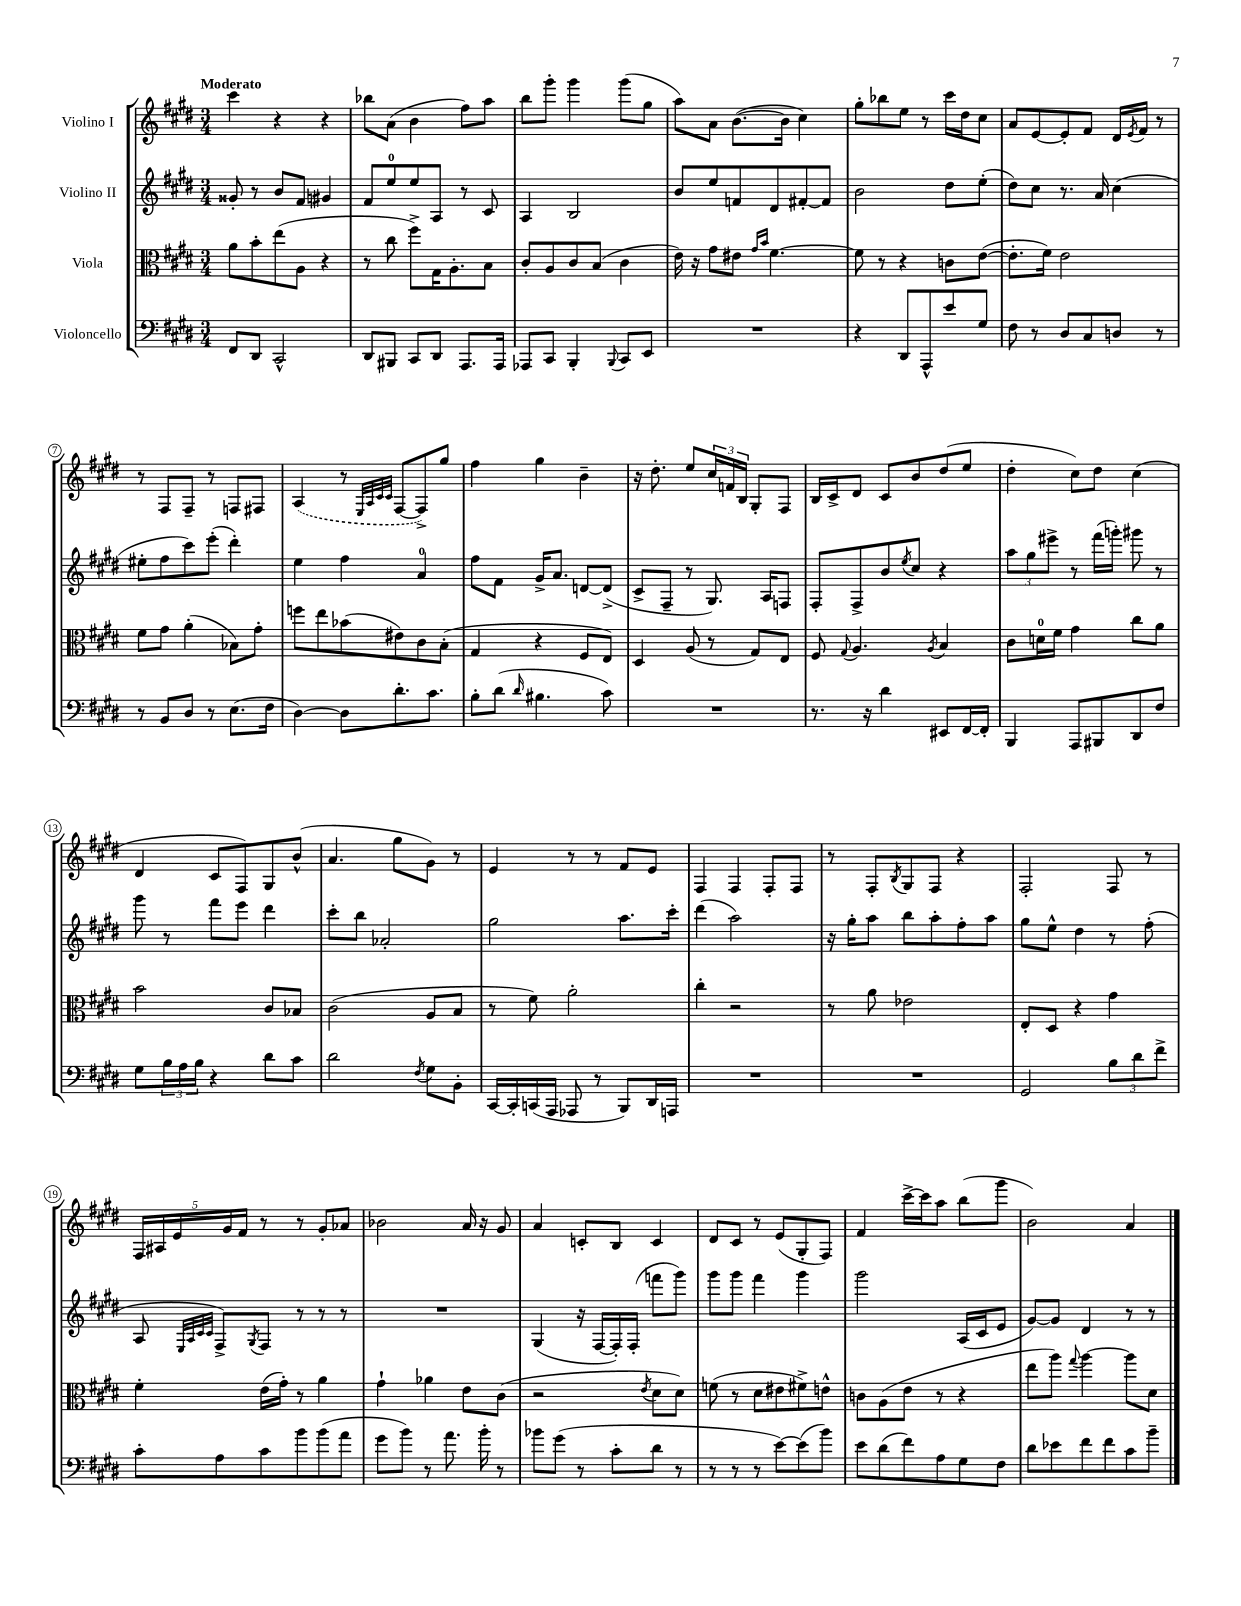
<<
\new StaffGroup <<
\new Staff = "s0" \with { instrumentName = "Violino I" } {
    \clef treble \key e \major \numericTimeSignature \time 3/4 \tempo "Moderato"
    cis'''4 r4 r4 |
    bes''8 a'8( b'4 fis''8) a''8 |
    b''8 gis'''8-. gis'''4 gis'''8( gis''8 |
    a''8) a'8 b'8.~( b'16 cis''4) |
    gis''8-. bes''8 e''8 r8 cis'''16 dis''16 cis''8 |
    a'8 e'8~ e'8-. fis'8 dis'16 \acciaccatura { e'8 } fis'16 r8 |
    r8 fis8 fis8-- r8 f8 fis8 |
    \once \slurDashed a4( r8 \grace { e32 a32 cis'32 cis'32 } fis8~ fis8->) gis''8 |
    fis''4 gis''4 b'4-- |
    r16 dis''8.-. e''8 \tuplet 3/2 { cis''16 f'16 b16 } gis8-. fis8 |
    b16 cis'16-> dis'8 cis'8 b'8 dis''8( e''8 |
    dis''4-. cis''8) dis''8 cis''4( |
    dis'4 cis'8 fis8) gis8 b'8-^( |
    a'4. gis''8 gis'8) r8 |
    e'4 r8 r8 fis'8 e'8 |
    fis4 fis4 fis8-. fis8 |
    r8 fis8-. \acciaccatura { b8 } gis8 fis8 r4 |
    fis2-. fis8 r8 |
    \tuplet 5/4 { fis16 ais16 e'16 gis'16 fis'16 } r8 r8 gis'8-. aes'8 |
    bes'2 a'16 r16 gis'8 |
    a'4 c'8-. b8 c'4 |
    dis'8 cis'8 r8 e'8( gis8-. fis8) |
    fis'4 cis'''16~-> cis'''16 a''8 b''8( gis'''8 |
    b'2) a'4 \bar "|." |
}
\new Staff = "s1" \with { instrumentName = "Violino II" } {
    \clef treble \key e \major \numericTimeSignature \time 3/4
    gisis'8-. r8 b'8 fis'8 gis'4 |
    fis'8 e''8-0 e''8 a8 r8 cis'8 |
    a4 b2 |
    b'8 e''8 f'8 dis'8 fis'8~-. fis'8 |
    b'2 dis''8 e''8-.( |
    dis''8) cis''8 r8. a'16 cis''4( |
    eis''8-. fis''8 cis'''8) e'''8-.( dis'''4-.) |
    e''4 fis''4 a'4-0 |
    fis''8 fis'8 gis'16-> a'8. d'8~ d'8->( |
    cis'8-> fis8-- r8 gis8.) a16 f8 |
    fis8-. fis8-> b'8 \acciaccatura { e''8 } cis''8 r4 |
    \tuplet 3/2 { a''8 gis''8 eis'''8-> } r8 fis'''16( g'''16-.) gis'''8 r8 |
    gis'''8 r8 fis'''8 e'''8 dis'''4 |
    cis'''8-. b''8 aes'2-. |
    gis''2 a''8. cis'''16-. |
    dis'''4( a''2) |
    r16 gis''16-. a''8 b''8 a''8-. fis''8-. a''8 |
    gis''8 e''8-^ dis''4 r8 fis''8-.( |
    a8 \grace { e32 a32 cis'32 cis'32 } fis8->) \acciaccatura { gis8 } fis8 r8 r8 r8 |
    R2. |
    gis4( r16 fis16~ fis16-.) fis16-.( f'''8 gis'''8) |
    gis'''8 gis'''8 fis'''4 gis'''4 |
    gis'''2 a16( cis'16 e'8 |
    gis'8~) gis'8 dis'4 r8 r8 \bar "|." |
}
\new Staff = "s2" \with { instrumentName = "Viola" } {
    \clef alto \key e \major \numericTimeSignature \time 3/4
    a'8 b'8-. e''8( a8 r4 |
    r8 cis''8 fis''8->) gis16 a8.-. b8 |
    cis'8-. a8 cis'8 b8( cis'4 |
    e'16) r16 gis'8 eis'8 \grace { gis'16 b'16 } fis'4.~ |
    fis'8 r8 r4 c'8 e'8~( |
    e'8.-. fis'16) e'2 |
    fis'8 gis'8 a'4-.( bes8) gis'8-. |
    f''8 e''8 bes'8( eis'8) cis'8 b8-.( |
    gis4 r4 fis8 e8) |
    dis4 a8( r8 gis8) e8 |
    fis8 \appoggiatura { gis8 } a4. \acciaccatura { a8 } b4 |
    cis'8 d'16-0 fis'16 gis'4 cis''8 a'8 |
    b'2 cis'8 bes8 |
    cis'2( a8 b8 |
    r8 fis'8) a'2-. |
    cis''4-. r2 |
    r8 a'8 ees'2 |
    e8-. dis8 r4 gis'4 |
    fis'4-. e'16( gis'16-.) r8 a'4 |
    gis'4-! aes'4 e'8 cis'8( |
    r2 \acciaccatura { e'8 } dis'8 dis'8) |
    f'8( r8 dis'8 eis'8 fis'8->) e'8-^ |
    c'8 a8( e'8 r8 r4 |
    e''8 a''8) \appoggiatura { gis''8 } a''4~ a''8 dis'8 \bar "|." |
}
\new Staff = "s3" \with { instrumentName = "Violoncello" } {
    \clef bass \key e \major \numericTimeSignature \time 3/4
    fis,8 dis,8 cis,2-^ |
    dis,8 bis,,8 cis,8 dis,8 a,,8. a,,16 |
    aes,,8 cis,8 b,,4-. \appoggiatura { b,,8 } cis,8 e,8 |
    R2. |
    r4 dis,8 a,,8-^ e'8 gis8 |
    fis8 r8 dis8 cis8 d8 r8 |
    r8 b,8 dis8 r8 e8.( fis16 |
    dis4~) dis8 dis'8.-. cis'8. |
    b8-. dis'8( \grace { dis'16 } bis4. cis'8) |
    R2. |
    r8. r16 dis'4 eis,8 fis,16~ fis,16-. |
    b,,4 a,,8 bis,,8 dis,8 fis8 |
    gis8 \tuplet 3/2 { b16 a16 b16 } r4 dis'8 cis'8 |
    dis'2 \acciaccatura { fis8 } gis8 b,8-. |
    cis,16~ cis,16-. c,16( a,,16 aes,,8 r8 b,,8) dis,16 a,,16 |
    R2. |
    R2. |
    gis,2 \tuplet 3/2 { b8 dis'8 fis'8-> } |
    cis'8-. a8 cis'8 b'8 b'8( a'8 |
    gis'8 b'8) r8 a'8. b'16-. r8 |
    bes'8 gis'8( r8 cis'8-. dis'8 r8 |
    r8 r8 r8 e'8~) e'8( b'8) |
    e'8 dis'8( fis'8) a8 gis8 fis8 |
    dis'8 ees'8 fis'8 fis'8 cis'8 b'8-- \bar "|." |
}
>>
>>
\layout { \context { \Score \override BarNumber.stencil = #(make-stencil-circler 0.1 0.3 ly:text-interface::print) } }
